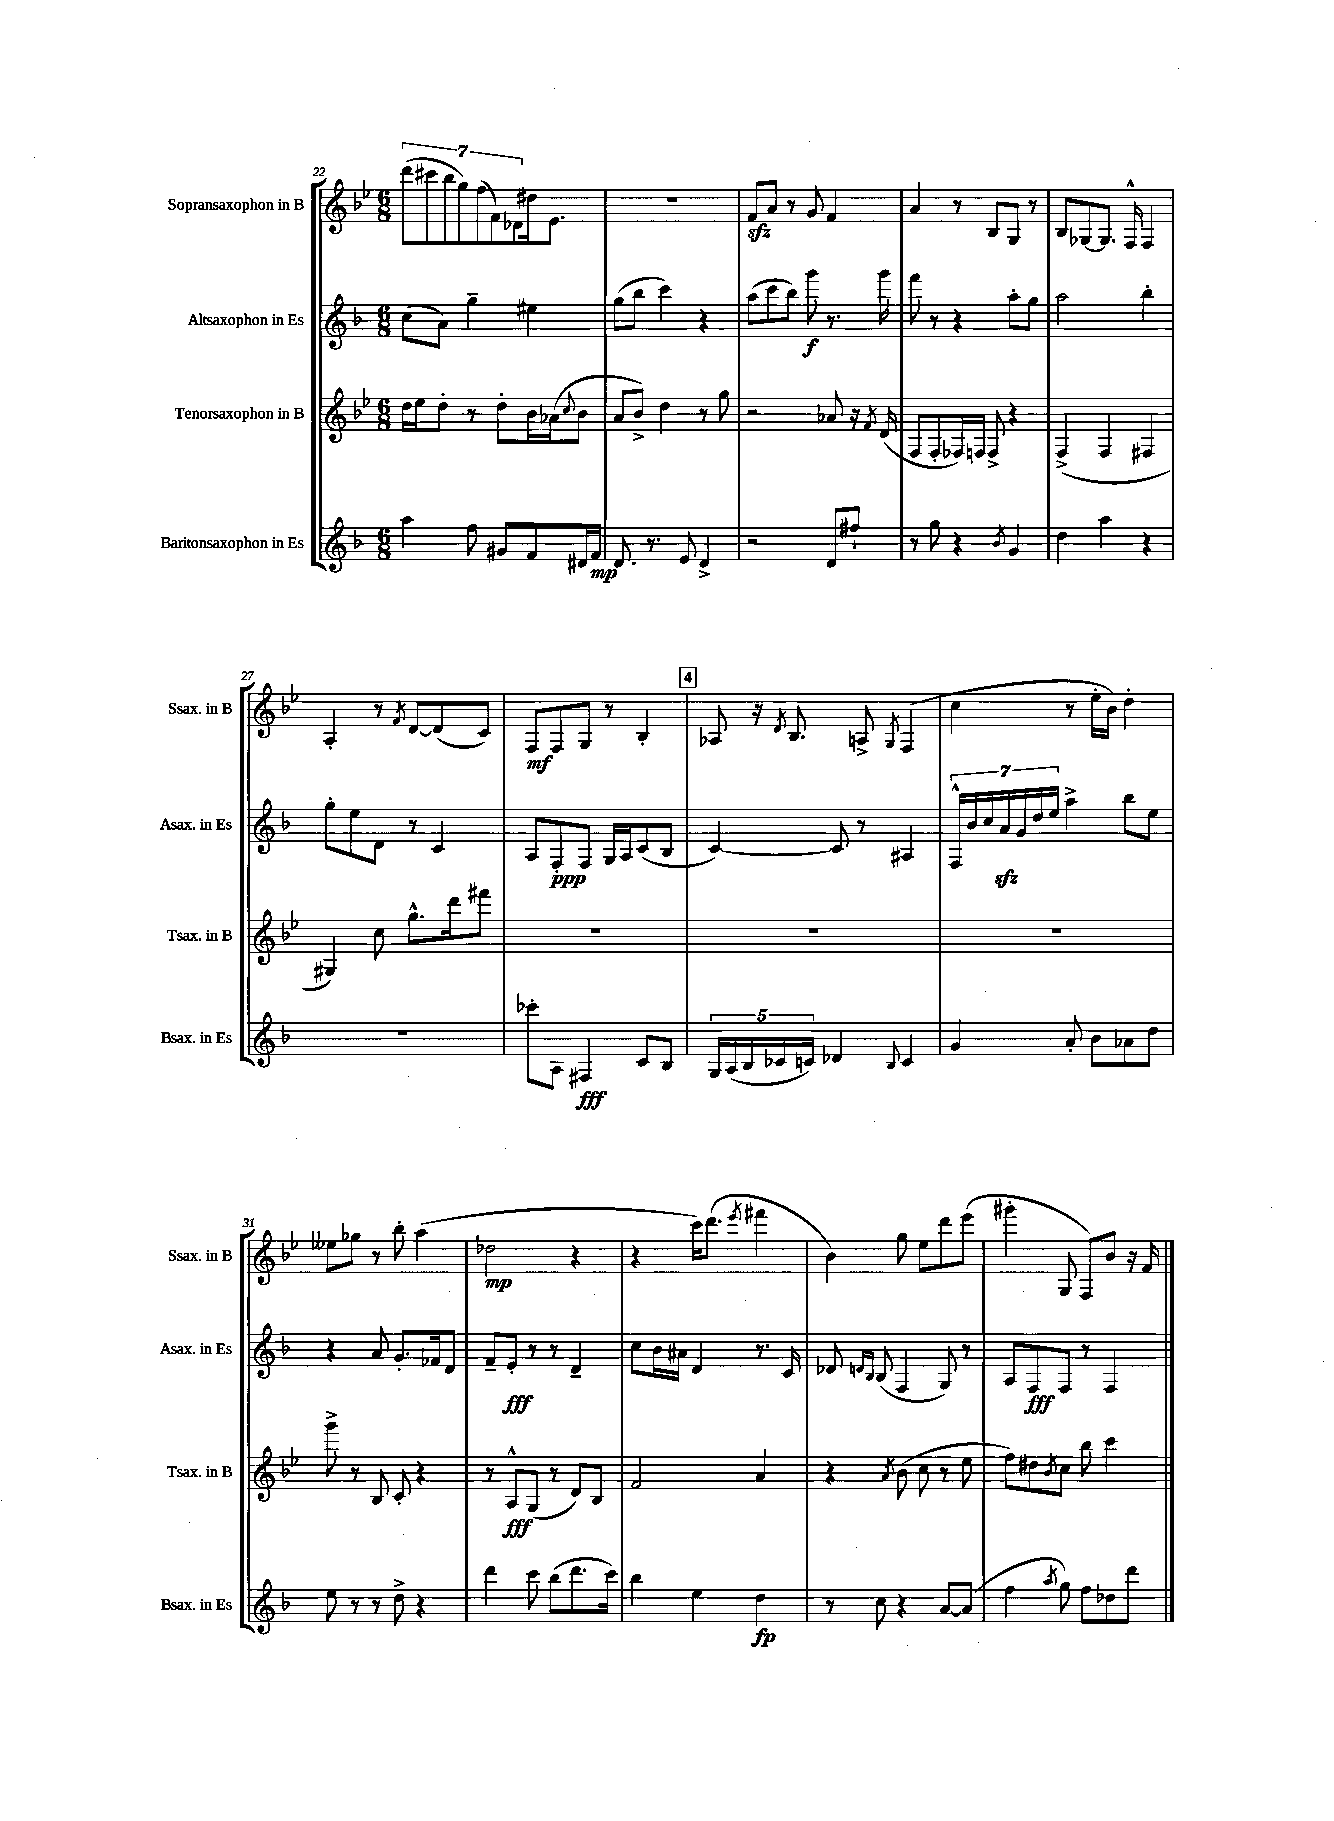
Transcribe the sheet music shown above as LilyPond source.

<<
\new StaffGroup <<
\new Staff = "s0" \with { instrumentName = "Sopransaxophon in B" shortInstrumentName = "Ssax. in B" } {
    \clef treble \key bes \major \numericTimeSignature \time 6/8
    \tuplet 7/4 { d'''8( cis'''8 bes''8 g''8) f''8( f'8) des'8 } dis''16 ees'8. |
    R2. |
    f'8\sfz a'8 r8 g'8 f'4 |
    a'4 r8 bes8 g8 r8 |
    bes8 ges8~ ges8. f16-^ f4 |
    a4-. r8 \acciaccatura { f'8 } d'8~ d'8( c'8) |
    f8\mf f8 g8 r8 bes4-. |
    \mark \markup { \box "4" } aes8 r16 \acciaccatura { d'8 } bes8. a8-> \acciaccatura { g8 } f4( |
    c''4 r8 ees''16-. bes'16) d''4-. |
    eeses''8 ges''8 r8 bes''8-. a''4( |
    des''2\mp r4 |
    r4 c'''16) d'''8.( \acciaccatura { ees'''8 } fis'''4 |
    bes'4) g''8 ees''8 d'''8 ees'''8( |
    gis'''4-. g8 f8) bes'8 r16 f'16 \bar "|." |
}
\new Staff = "s1" \with { instrumentName = "Altsaxophon in Es" shortInstrumentName = "Asax. in Es" } {
    \clef treble \key f \major \numericTimeSignature \time 6/8
    c''8( a'8) g''4-- eis''4 |
    g''8( bes''8 c'''4) r4 |
    a''8( c'''8 bes''8) g'''8\f r8. g'''16 |
    f'''8 r8 r4 a''8-. g''8 |
    a''2 bes''4-. |
    g''8-. e''8 d'8 r8 c'4 |
    a8 f8-.\ppp f8 g16 a16 c'8( bes8 |
    \mark \markup { \box "4" } c'4~) c'8 r8 ais4 |
    \tuplet 7/4 { f16-^ bes'16 c''16 a'16\sfz g'16 d''16 e''16 } a''4-> bes''8 e''8 |
    r4 a'8 g'8.-. fes'16 d'8 |
    f'8-- e'8-.\fff r8 r8 d'4-- |
    c''8 bes'16 ais'16 d'4 r8. c'16 |
    des'8 \grace { d'16 bes16 } bes8( f4 g8) r8 |
    a8 f8\fff f8 r8 f4 \bar "|." |
}
\new Staff = "s2" \with { instrumentName = "Tenorsaxophon in B" shortInstrumentName = "Tsax. in B" } {
    \clef treble \key bes \major \numericTimeSignature \time 6/8
    d''16 ees''16 d''8-. r8 d''8-. bes'16 aes'16( \appoggiatura { c''8 } bes'8 |
    a'8 bes'8->) d''4 r8 g''8 |
    r2 aes'8 r16 \acciaccatura { f'8 } d'16( |
    f8 f8-. fes16) f16 f8-> r4 |
    f4->( f4 fis4 |
    gis4) c''8 g''8.-^ d'''16 fis'''8 |
    R2. |
    \mark \markup { \box "4" } R2. |
    R2. |
    g'''8-> r8 bes8 c'8-. r4 |
    r8 a8-^\fff g8( r8 d'8) bes8 |
    f'2 a'4 |
    r4 \acciaccatura { a'8 } bes'8( c''8 r8 ees''8 |
    f''8) dis''8 \acciaccatura { bes'8 } c''8 bes''8 c'''4 \bar "|." |
}
\new Staff = "s3" \with { instrumentName = "Baritonsaxophon in Es" shortInstrumentName = "Bsax. in Es" } {
    \clef treble \key f \major \numericTimeSignature \time 6/8
    a''4 f''8 gis'8 f'8 dis'16 f'16\mp |
    d'8. r8. e'8 d'4-> |
    r2 d'8 fis''8-! |
    r8 g''8 r4 \acciaccatura { bes'8 } g'4 |
    d''4 a''4 r4 |
    R2. |
    ces'''8-. a8 fis4\fff c'8 bes8 |
    \mark \markup { \box "4" } \tuplet 5/4 { g16 a16( bes16 ces'16 c'16) } des'4 \appoggiatura { bes8 } c'4 |
    g'4 a'8-. bes'8 aes'8 d''8 |
    e''8 r8 r8 d''8-> r4 |
    d'''4 c'''8 bes''8( d'''8. c'''16) |
    bes''4 e''4 d''4\fp |
    r8 c''8 r4 a'8~ a'8( |
    f''4 \acciaccatura { a''8 } g''8) f''8 des''8 d'''8 \bar "|." |
}
>>
>>
\layout { \context { \Score currentBarNumber = #22 } }
